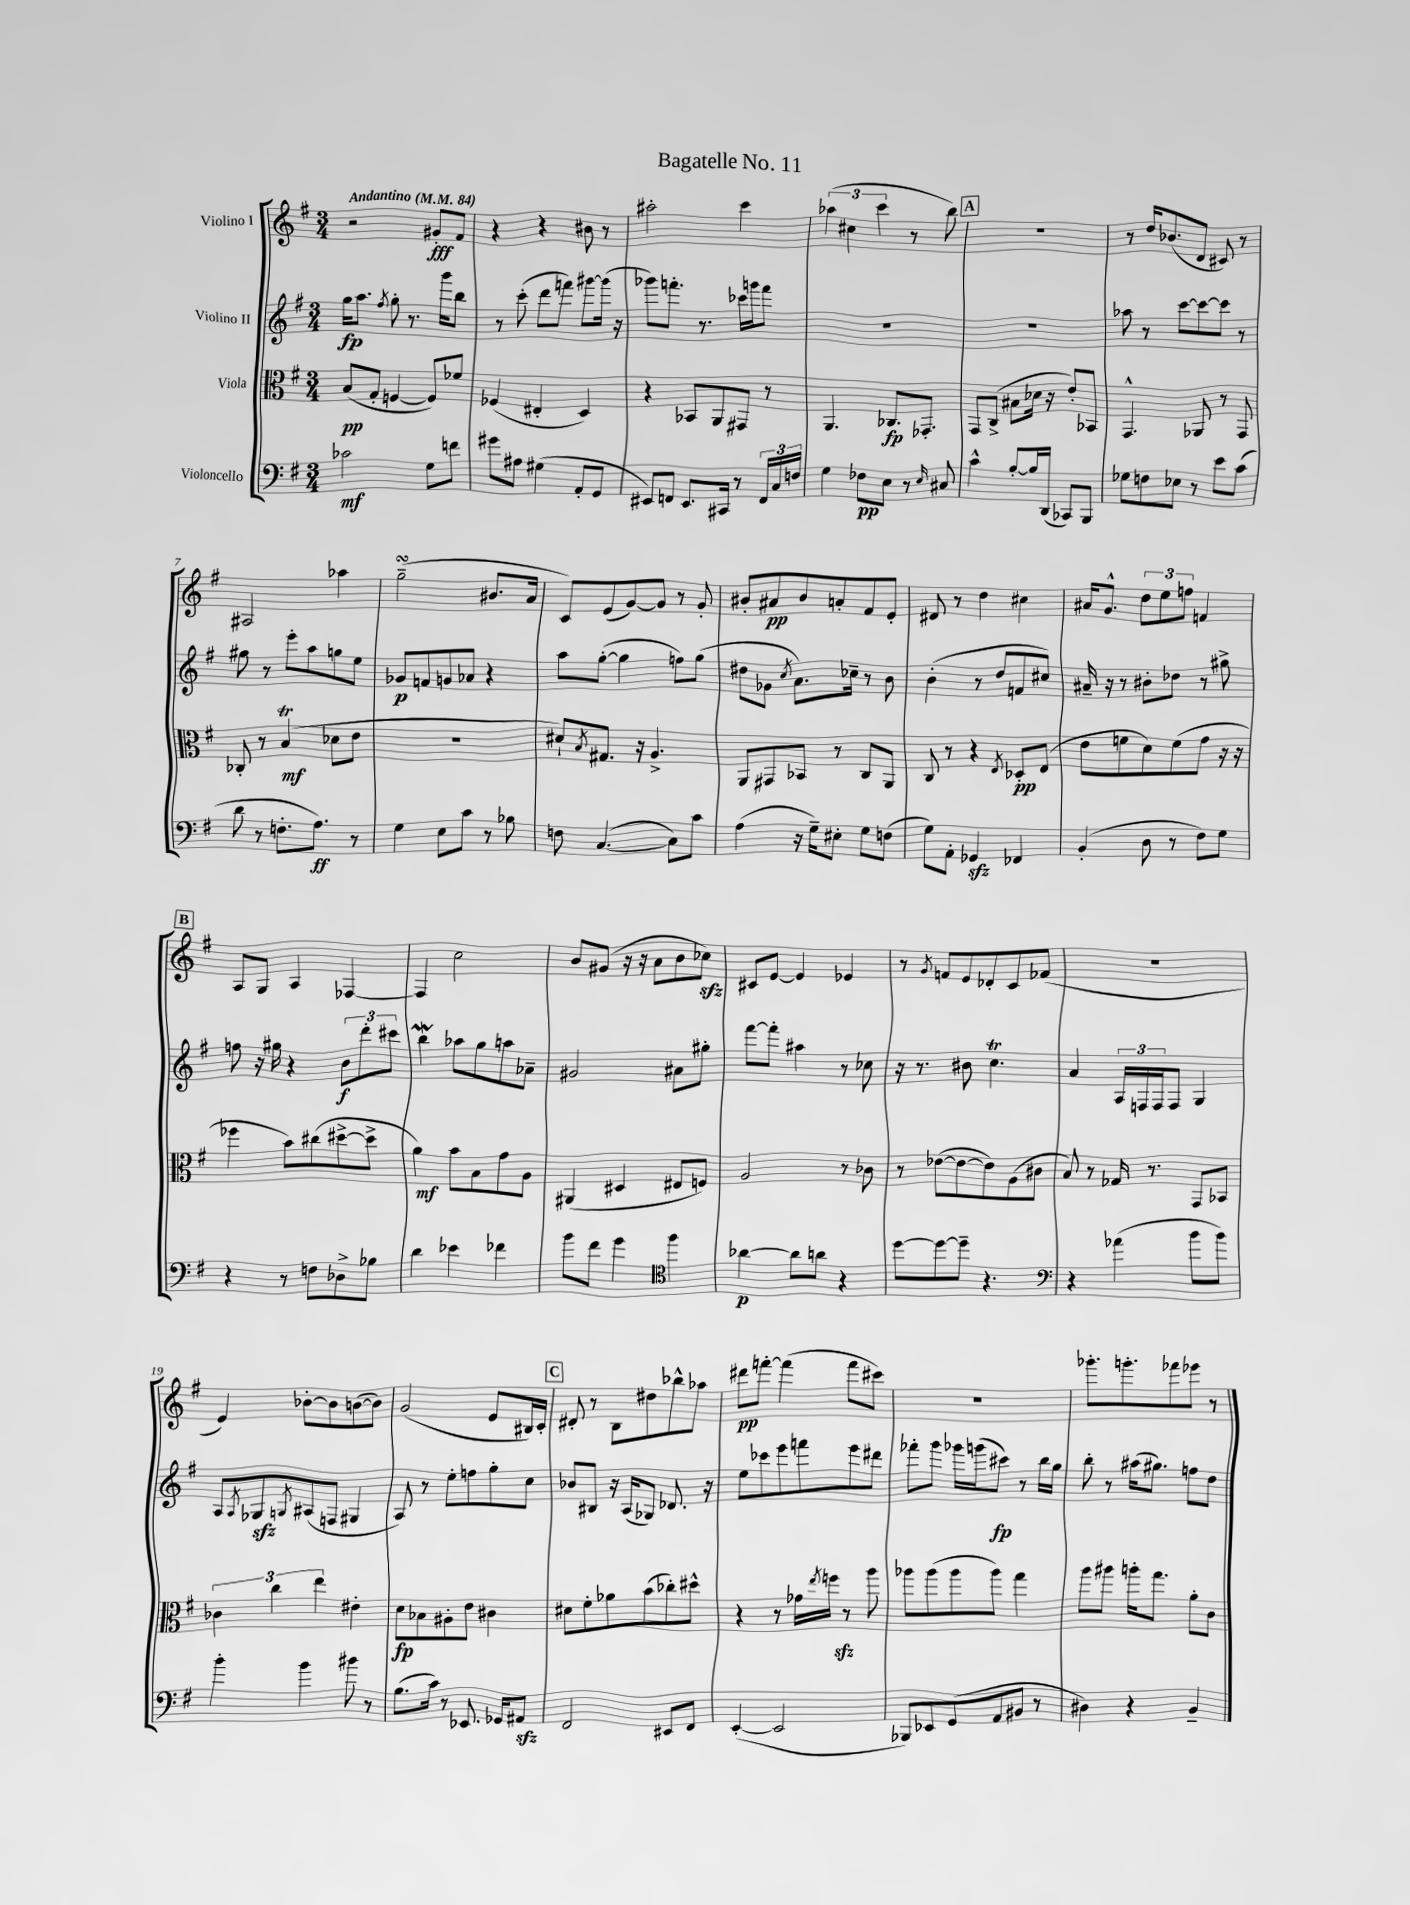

**kern	**kern	**kern	**kern
*staff4	*staff3	*staff2	*staff1
*clefF4	*clefC3	*clefG2	*clefG2
*k[f#]	*k[f#]	*k[f#]	*k[f#]
*M3/4	*M3/4	*M3/4	*M3/4
*MM84	*MM84	*MM84	*MM84
2c-	(8B	16gg	2r
.	.	8.aa	.
.	8G'	.	.
.	.	8qff#	.
.	[4F	8gg'	.
.	.	8.r	.
8G	8F])	.	8g#'
.	.	16ggg	.
8f	8f-	8bb	8f#
=	=	=	=
8g#	(4F-	8r	4r
8A#	.	(8ccc'	.
(4G#	4E#'	8ddd	4r
.	.	8fff)	.
8AA'	4D)	[8ggg#	8b#
8GG	.	(16ggg#]	8r
.	.	16r	.
=	=	=	=
8EE#)	4r	8ggg-)	2aa#'
8FF	.	8.fff'	.
8.EE#	8BB-	.	.
.	.	8.r	.
.	8AA	.	.
16CC#	.	.	.
8r	8GG#	16ccc-	4ccc
.	.	16ggg	.
24FF	8r	8fff	.
24C	.	.	.
24F	.	.	.
=	=	=	=
4G	4.AA	2.r	(6aa-
.	.	.	6cc#
8F-	.	.	.
.	.	.	6ccc
8E	8.C-	.	.
8r	.	.	8r
.	8.GG-'	.	.
16qqE	.	.	.
8C#	.	.	8bb)
=	=	=	=
4c^^	8GG	2.r	2.r
.	(8C^	.	.
[8B'	8B#	.	.
16B]	16d-	.	.
(16DD	16r	.	.
8CC-)	8e')	.	.
8BBB	8BB-	.	.
=	=	=	=
8G-	4.GG^^	8aa-	8r
8F	.	8r	16dd
.	.	.	(8.b-
8E-	.	[8ccc	.
8r	8AA-	8ccc_	8d
8e	8r	8ccc]	8c#)
(8c	8GG	8r	8r
=	=	=	=
8d	8C-'	8gg#	2A#
8r	8r	8r	.
8.F'	(4B	8eee'	.
.	.	8aa	.
8.A)	.	.	.
.	8d-	8gg	4aa-
8r	8e	8ee	.
=	=	=	=
4G	2.r	8g-	(2gg~
.	.	8f	.
8E	.	8g	.
8c	.	8a-	.
8r	.	4r	8.b#
8B-	.	.	.
.	.	.	16a
=	=	=	=
8F	8d#`)	8aa	8c)
.	8qB	.	.
([4.C	8.G#	([8gg'	(8e
.	.	4gg]	[8g)
.	16r	.	.
.	4.A^	.	8g]
8C])	.	8ff)	8r
8c	.	(8gg	8g'
=	=	=	=
(4A	8AA	8dd#	8b#'
.	8GG#	8g-	8a#
.	.	8qcc	.
16r	8BB-	8.a)	8b#
16G~)	.	.	.
8E#'	8r	.	8a'
.	.	16cc-~	.
8G	8C	8r	8f#
(8F	8AA	8b	8e'
=	=	=	=
8G)	8C	(4b'	8d#
8AA'	8r	.	8r
4GG-	4r	8r	4dd
.	.	8dd	.
.	8qE	.	.
4FF-	8D-'	8f	4cc#
.	(8E	8cc#)	.
=	=	=	=
(4BB'	8e	16a#~	16a#
.	.	16r	8.g^^
.	8f	8r	.
8D	8d)	8b#'	12dd
.	.	.	12ee
8r	(8f	8dd-	.
.	.	.	12ff
8F#)	8g	8r	4f
8G	16r	8gg#^	.
.	16r	.	.
=	=	=	=
4r	4ff-	8ff	8A
.	.	16r	8G
.	.	16gg#	.
8r	8b)	4r	4A
8F	(8cc#	.	.
8D-^	[8dd#^	12b	[4F-
.	.	12ddd'	.
8B-	8dd#^]	.	.
.	.	12ccc#	.
=	=	=	=
4d	4a)	4bb	4F-]
4e-	8b	8aa-	2cc
.	8B	8gg	.
4f-	8g	8aa	.
.	8A	8a-~	.
=	=	=	=
8b	(4AA#	2g#	8b
8f#	.	.	(8g#
4g	4D#	.	16r
.	.	.	16r
.	.	.	8a
*clefC4	*	*	*
4ff#	8E#	8a#	8b
.	8F)	8gg#'	8cc-)
=	=	=	=
[4a-	2A	[8fff#	8c#
.	.	8fff#']	[8e
8a-]	.	4aa#	4e]
8a	.	.	.
4r	8r	8r	4e-
.	8c-	8cc-	.
=	=	=	=
[8dd	8r	16r	8r
.	.	8.r	.
.	.	.	8qg
8dd_	([8e-	.	8f
8dd~]	8e-_	8b#	8e
4.r	8e-])	4.cc	8d-'
.	(8A	.	8c
.	8c#	.	(8f-
=	=	=	=
*clefF4	*	*	*
4r	8B)	4a	2.r
.	8r	.	.
(4a-	16G-	24A	.
.	.	24F	.
.	8.r	.	.
.	.	24F	.
.	.	8F	.
8b	8GG	4G	.
8b)	8BB-	.	.
=	=	=	=
4b'	6c-	8A	4e)
.	.	8qA	.
.	.	8G-	.
.	6cc	.	.
.	.	8qG	.
4b	.	(8A#	[8b-'
.	6ee	.	.
.	.	8F	8b-]
8b#	4e#'	4G#	([8b
8r	.	.	8b])
=	=	=	=
(8.B	8d	8A)	(2g
.	8B-	8r	.
16c)	.	.	.
8r	8A#'	8ee'	.
8.EE-	8e	8ff	.
.	4c#	8gg'	8e
16GG-	.	.	.
8AA#	.	8cc	16B#)
.	.	.	16c'
=	=	=	=
2FF#	8d#	8b-	8d#'
.	8f#'	8B#	8r
.	8a-	16r	8B
.	.	(16A	.
.	(8b	8G-)	8dd#
8EE#	8cc-')	8.d-	8bb-^^
8FF#	8dd#^^	.	8aa-
.	.	16r	.
=	=	=	=
([4EE'	4r	8ee	8ddd#
.	.	8ccc-	[8fff'
2EE]	8r	8eee	(4fff]
.	16g-	8fff	.
.	8qee	.	.
.	16ff	.	.
.	8r	8eee	8fff
.	8aa	8ddd#	8ccc#)
=	=	=	=
8BBB-)	8aa-	8fff-'	2.r
8EE-	(8aa-	8ggg	.
(8GG	8aa-	16ggg-	.
.	.	(16ggg	.
8AA	8aa-)	8ccc#)	.
8BB#	4gg	8r	.
8r	.	16bb	.
.	.	16gg	.
=	=	=	=
4D#)	8aa	8bb'	8.ggg-'
.	8aa#	8r	.
.	.	.	8.ggg'
4r	16aa'	(16aa#	.
.	8.gg	8.gg#)	.
.	.	.	8fff-
4BB~	8a'	8ff	8eee-
.	8c	8dd	8r
==	==	==	==
*-	*-	*-	*-
